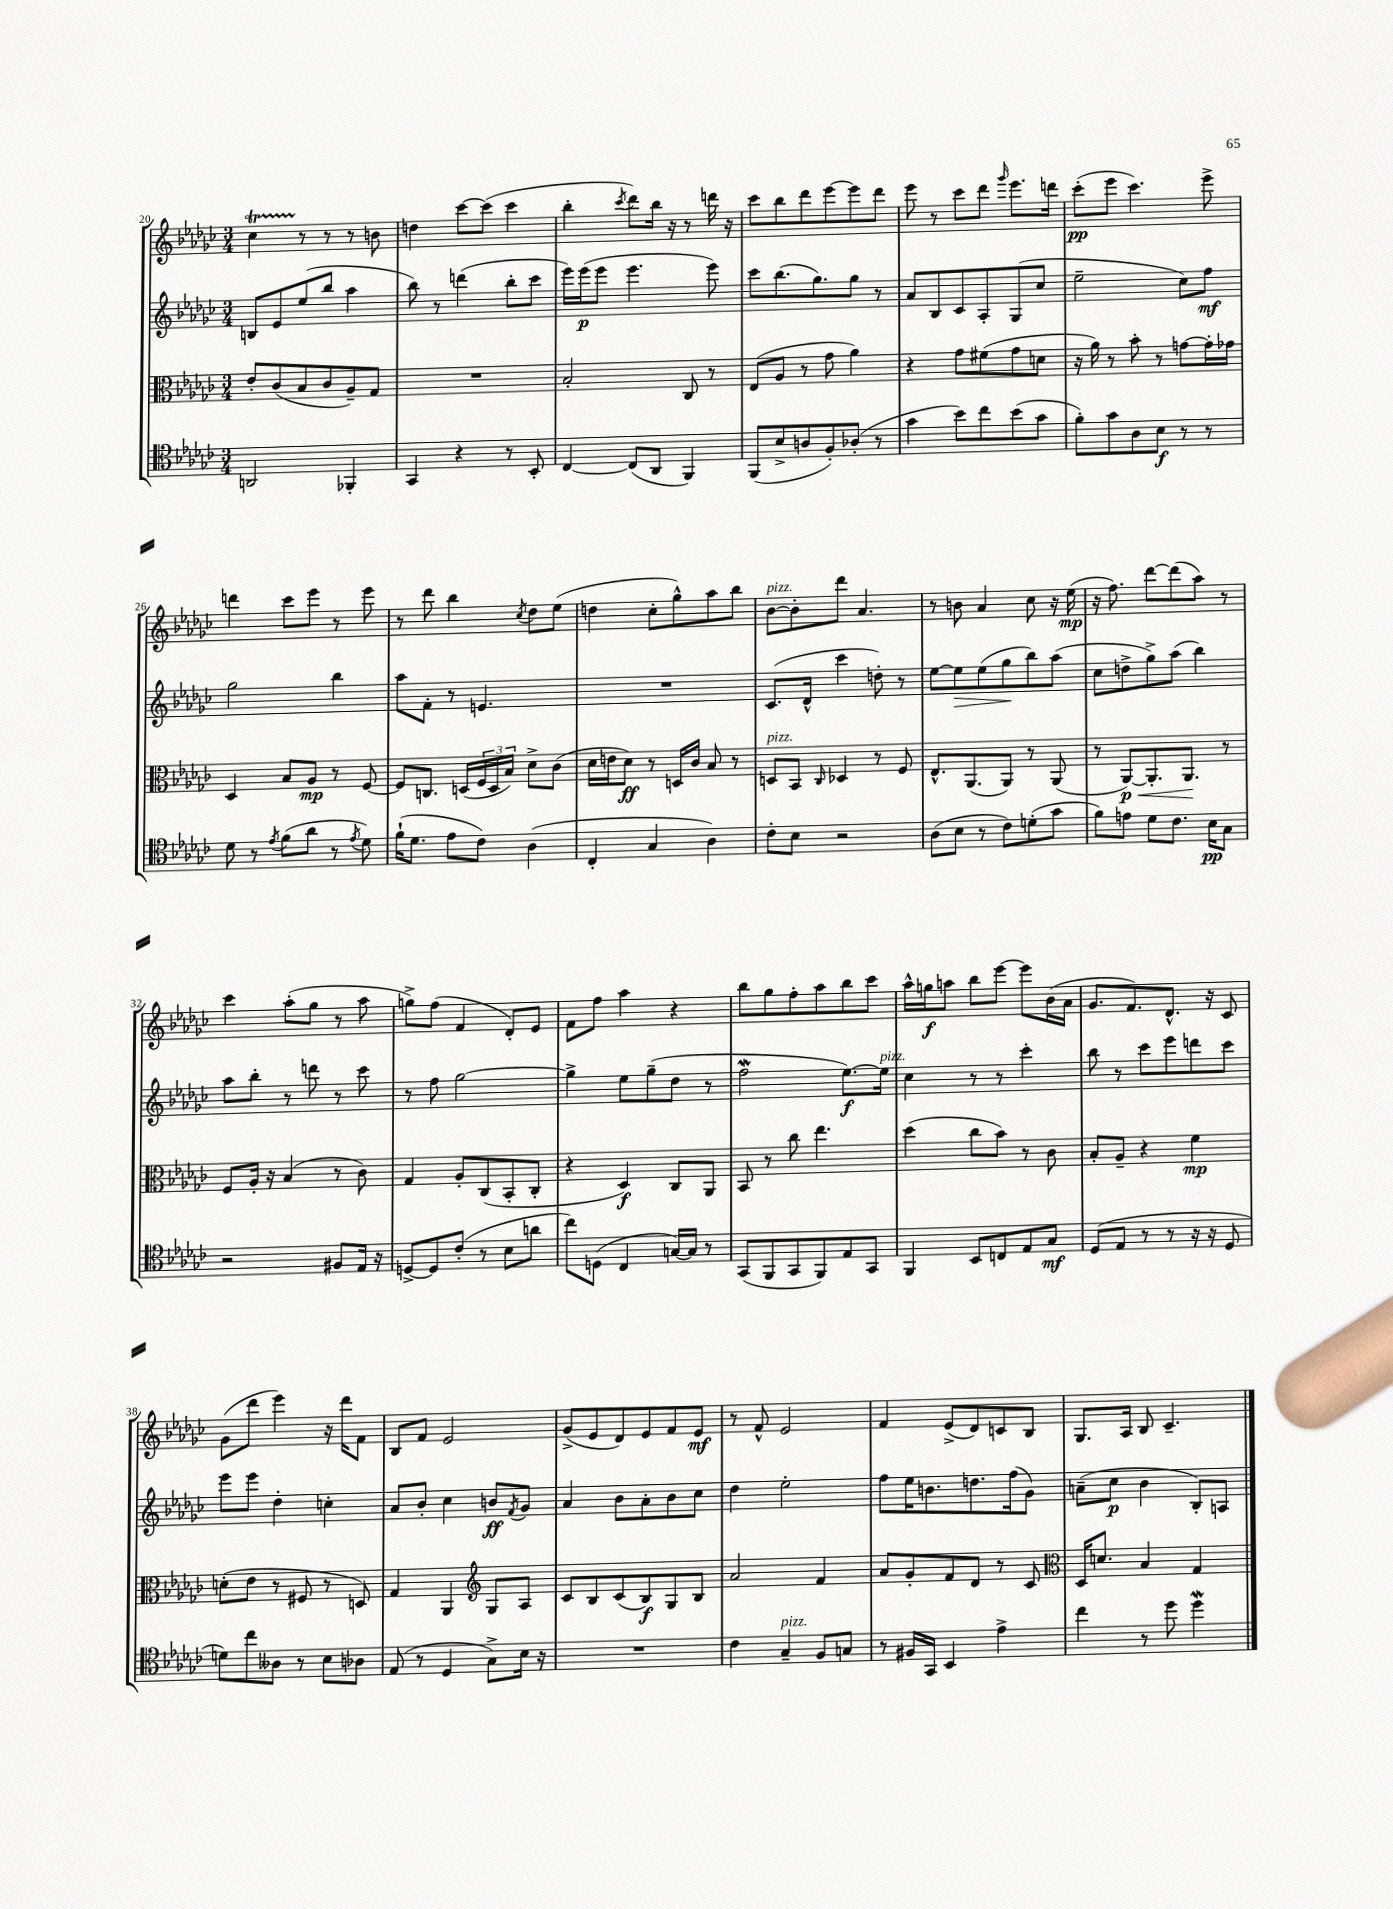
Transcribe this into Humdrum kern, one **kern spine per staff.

**kern	**dynam	**kern	**dynam	**kern	**dynam	**kern	**dynam
*part4	*part4	*part3	*part3	*part2	*part2	*part1	*part1
*staff4	*staff4	*staff3	*staff3	*staff2	*staff2	*staff1	*staff1
*clefC4	*	*clefC3	*	*clefG2	*	*clefG2	*
*k[b-e-a-d-g-c-]	*	*k[b-e-a-d-g-c-]	*	*k[b-e-a-d-g-c-]	*	*k[b-e-a-d-g-c-]	*
*M3/4	*	*M3/4	*	*M3/4	*	*M3/4	*
=20	=20	=20	=20	=20	=20	=20	=20
2AAn/	.	8e-'/L	.	8Bn/L	.	4cc-T\	.
.	.	(8c-/	.	8e-/	.	.	.
.	.	8B-/	.	(8ee-/	.	8r	.
.	.	8c-/	.	8bb-/J	.	8r	.
4FF-X'/	.	8A-~/)	.	4aa-\	.	8r	.
.	.	8G-/J	.	.	.	8bn\	.
=21	=21	=21	=21	=21	=21	=21	=21
4GG-/	.	2.r	.	8bb-\)	.	4ddn\	.
.	.	.	.	8r	.	.	.
4r	.	.	.	(4dddn\	.	[8ccc-\L	.
.	.	.	.	.	.	(8ccc-\J]	.
8r	.	.	.	8bb-'\L	.	4ccc-\	.
8BB-'/	.	.	.	8ccc-\J	.	.	.
=22	=22	=22	=22	=22	=22	=22	=22
[4C-/	.	2B-'/	.	16eee-\LL)	.	4bb-'\	.
.	.	.	.	(16eee-\J	p	.	.
.	.	.	.	8eee-\J	.	.	.
.	.	.	.	.	.	8qccc-/	.
(8C-/L]	.	.	.	4.eee-\	.	8ddd-\L)	.
8AA-/J	.	.	.	.	.	16bb-\Jk	.
.	.	.	.	.	.	16r	.
4FF/)	.	8C-/	.	.	.	8r	.
.	.	8r	.	8eee-\)	.	16dddn\	.
.	.	.	.	.	.	16r	.
=23	=23	=23	=23	=23	=23	=23	=23
(8FF/L	.	(8E-/L	.	8ccc-\L	.	8ccc-\L	.
8B-^/	.	8A-/J	.	(8.bb-\	.	8bb-\	.
8An/	.	8r	.	.	.	8ddd-\	.
.	.	.	.	8.gg-\)	.	.	.
8F'/)	.	8g-\	.	.	.	[8eee-\	.
(8A-X'/J	.	4a-\)	.	8gg-\J	.	8eee-\]	.
8r	.	.	.	8r	.	8ddd-\J	.
=24	=24	=24	=24	=24	=24	=24	=24
4g-\	.	4r	.	8a-/L	.	8eee-\	.
.	.	.	.	8B-/	.	8r	.
8b-\L)	.	8g-\L	.	8c-/	.	8ccc-\L	.
8cc-\	.	(8f#X\	.	8A-'/	.	8ddd-\J	.
.	.	.	.	.	.	16qqggg-/	.
(8b-\	.	8g-\	.	(8G-/	.	8.eee-\L	.
8g-\J	.	8dn\J	.	8cc-/J	.	.	.
.	.	.	.	.	.	16dddn\Jk	.
=25	=25	=25	=25	=25	=25	=25	=25
8f'\L)	.	16r	.	2ee-~\	.	(8ccc-'\L	pp
.	.	16a-\)	.	.	.	.	.
8g-\	.	8r	.	.	.	8eee-\J	.
8A-\	.	8b-'\	.	.	.	4.ccc-\)	.
8B-\J	f	8r	.	.	.	.	.
8r	.	[8gn\L	.	8cc-\L)	.	.	.
8r	.	16g'\L]	.	8ff\J	mf	8eee-^\	.
.	.	16g-X\JJ	.	.	.	.	.
!!LO:LB:g=z
=26	=26	=26	=26	=26	=26	=26	=26
8d-\	.	4D-/	.	2gg-\	.	4dddn\	.
8r	.	.	.	.	.	.	.
8qe-/	.	.	.	.	.	.	.
(8f\L	.	8B-/L	.	.	.	8ccc-\L	.
8a-\J	.	8A-/J	mp	.	.	8eee-\J	.
8r	.	8r	.	4bb-\	.	8r	.
8qe-/	.	.	.	.	.	.	.
8d-\)	.	[8F/	.	.	.	8eee-\	.
=27	=27	=27	=27	=27	=27	=27	=27
(16f`\KL	.	8F/L]	.	8aa-\L	.	8r	.
8.d-\J	.	.	.	.	.	.	.
.	.	8.Cn/J	.	8f'\J	.	8ddd-\	.
8e-\L	.	.	.	8r	.	4bb-\	.
.	.	(16Dn/LL	.	.	.	.	.
8c-\J)	.	24F/	.	4.en/	.	.	.
.	.	24D/	.	.	.	.	.
.	.	24B-/JJ)	.	.	.	.	.
.	.	.	.	.	.	8qcc-/	.
(4A-\	.	8d-^\L	.	.	.	8dd-\L	.
.	.	(8c-\J	.	.	.	(8ee-\J	.
=28	=28	=28	=28	=28	=28	=28	=28
4C-'/	.	16d-\LL	.	2.r	.	4ddn\	.
.	.	16en\J	.	.	.	.	.
.	.	8d-\J)	ff	.	.	.	.
4G-/	.	8r	.	.	.	8cc-'\L	.
.	.	16Dn/LL	.	.	.	8gg-^^\)	.
.	.	16c-/JJ	.	.	.	.	.
4A-\)	.	8B-/	.	.	.	8aa-\	.
.	.	8r	.	.	.	8bb-\J	.
=29	=29	=29	=29	=29	=29	=29	=29
!	!	!	!	!	!	!LO:TX:a:i:t=pizz.	!
!	!	!LO:TX:a:i:t=pizz.	!	!	!	!	!
8c-'\L	.	8Dn/L	.	(8.c-/L	.	[8b-\L	.
8B-\J	.	8BB-/J	.	.	.	8b-'\]	.
.	.	.	.	16d-^^/Jk	.	.	.
.	.	16qqC-/	.	.	.	.	.
2r	.	4D-X/	.	4ccc-\	.	8ddd-\J	.
.	.	.	.	.	.	4.a-/	.
.	.	8r	.	8ddn'\)	.	.	.
.	.	8F/	.	8r	.	.	.
=30	=30	=30	=30	=30	=30	=30	=30
(8A-\L	.	8.E-^^/L	.	[8ee-\L	.	8r	.
!	!	!	!	!	!LO:HP:b	!	!
8B-\J	.	.	.	8ee-\]	>	8bn\	.
.	.	(8.AA-/	.	.	.	.	.
8r	.	.	.	(8ee-\	.	4a-/	.
8c-\L)	.	8AA-/J)	.	8gg-\	.	.	.
(8dn'\	.	8r	.	8bb-\)	]	8cc-\	.
8g-\J	.	(8AA-/	.	(8aa-\J	.	16r	.
.	.	.	.	.	.	(16ee-\	mp
=31	=31	=31	=31	=31	=31	=31	=31
8f\L)	.	8r	.	8cc-\L	.	16r	.
.	.	.	.	.	.	8.ff\)	.
!	!	!	!LO:HP:b	!	!	!	!
8en\J	.	[8AA-/L)	< p	8ddn^\	.	.	.
8d-\L	.	8.AA-'/]	.	8gg-^\)	.	[8ddd-\L	.
8.c-\J	.	.	.	(8aa-\J	.	(8ddd-\]	.
.	.	8.AA-/J	.	.	.	.	.
.	.	.	.	4bb-\)	.	8aa-\J)	.
16B-\KL	pp	.	.	.	.	.	.
8G-\J	.	8r	[	.	.	8r	.
!!LO:LB:g=z
=32	=32	=32	=32	=32	=32	=32	=32
2r	.	8F/L	.	8aa-\L	.	4ccc-\	.
.	.	16A-'/Jk	.	8bb-'\J	.	.	.
.	.	16r	.	.	.	.	.
.	.	(4B-/	.	8r	.	(8aa-'\L	.
.	.	.	.	8dddn\	.	8gg-\J	.
8F#X/L	.	8r	.	8r	.	8r	.
16E-/Jk	.	8c-\)	.	8ccc-\	.	8aa-\	.
16r	.	.	.	.	.	.	.
=33	=33	=33	=33	=33	=33	=33	=33
[8Dn^/L	.	4G-/	.	8r	.	8ggn^\L)	.
8D/]	.	.	.	8ff\	.	(8ff\J	.
(8c-'/J	.	8A-'/L	.	[2gg-\	.	4f/	.
8r	.	(8C-/	.	.	.	.	.
8B-\L	.	8BB-'/	.	.	.	8d-'/L)	.
8an\J	.	8C-'/J	.	.	.	8e-/J	.
=34	=34	=34	=34	=34	=34	=34	=34
8cc-\L)	.	4r	.	4gg-^\]	.	8f\L	.
(8Dn\J	.	.	.	.	.	8ff\J	.
4C-/	.	4D-/)	f	8ee-\L	.	4aa-\	.
.	.	.	.	(8gg-~\	.	.	.
[16Gn/LL)	.	8C-/L	.	8dd-\J	.	4r	.
16G/JJ]	.	.	.	.	.	.	.
8r	.	8AA-/J	.	8r	.	.	.
=35	=35	=35	=35	=35	=35	=35	=35
(8GG-/L	.	8BB-/	.	2ffW\	.	8bb-\L	.
8FF/	.	8r	.	.	.	8gg-\	.
8GG-/	.	8cc-\	.	.	.	8ff'\	.
8FF/)	.	4.ee-\	.	.	.	8aa-\	.
8E-/	.	.	.	[8.ee-\L)	f	8bb-\	.
8GG-/J	.	.	.	.	.	8ccc-\J	.
!	!	!	!	!LO:TX:a:i:t=pizz.	!	!	!
.	.	.	.	16ee-\Jk]	.	.	.
=36	=36	=36	=36	=36	=36	=36	=36
4FF/	.	(4dd-\	.	4cc-\	.	16aa-^^\LL	.
.	.	.	.	.	.	16ggn\J	f
.	.	.	.	.	.	8aan\J	.
8BB-/L	.	8cc-\L	.	8r	.	8bb-\L	.
8Cn/	.	8b-\J)	.	8r	.	[8eee-\J	.
8E-/	.	8r	.	4ccc-'\	.	8eee-\L]	.
8G-/J	mf	8c-\	.	.	.	(16b-\L	.
.	.	.	.	.	.	16a-\JJ	.
=37	=37	=37	=37	=37	=37	=37	=37
(8D-/L	.	8B-'/L	.	8bb-\	.	8.g-/L	.
8E-/J	.	8A-~/J	.	8r	.	.	.
.	.	.	.	.	.	8.f/)	.
8r	.	4r	.	8ccc-\L	.	.	.
8r	.	.	.	8eee-\	.	8.d-^^/J	.
16r	.	4f\	mp	8dddn\	.	.	.
16r	.	.	.	.	.	16r	.
8D-/	.	.	.	8ccc-\J	.	8c-/	.
!!LO:LB:g=z
=38	=38	=38	=38	=38	=38	=38	=38
8dn\L)	.	(8dn'\L	.	8eee-\L	.	(8g-\L	.
8cc-\	.	8e-\J	.	8eee-\J	.	8ddd-\J	.
8A--X\J	.	8r	.	4dd-'\	.	4eee-\)	.
8r	.	8F#X/	.	.	.	.	.
8B-\L	.	8r	.	4ccn'\	.	16r	.
.	.	.	.	.	.	16ddd-\KL	.
8A-X\J	.	8Dn/)	.	.	.	8f\J	.
=39	=39	=39	=39	=39	=39	=39	=39
(8E-/	.	4G-/	.	8a-/L	.	8B-/L	.
8r	.	.	.	8b-'/J	.	8f/J	.
4D-/	.	4AA-/	.	4cc-\	.	2e-/	.
*	*	*clefG2	*	*	*	*	*
8G-^\L)	.	8G-/L	.	8bn/L	ff	.	.
.	.	.	.	8qf/	.	.	.
16B-\Jk	.	8A-/J	.	8g-/J	.	.	.
16r	.	.	.	.	.	.	.
=40	=40	=40	=40	=40	=40	=40	=40
2.r	.	8c-/L	.	4a-/	.	(8g-^/L	.
.	.	8B-/	.	.	.	8e-/	.
.	.	(8c-/	.	8b-\L	.	8d-/)	.
.	.	8B-/)	f	8a-'\	.	8e-/	.
.	.	8G-/	.	8b-\	.	8f/	.
.	.	8B-/J	.	8cc-\J	.	8e-/J	mf
=41	=41	=41	=41	=41	=41	=41	=41
4c-\	.	2a-/	.	4dd-\	.	8r	.
.	.	.	.	.	.	8f^^/	.
!LO:TX:a:i:t=pizz.	!	!	!	!	!	!	!
4G-~/	.	.	.	2ee-'\	.	2e-/	.
8F/L	.	4f/	.	.	.	.	.
8Gn/J	.	.	.	.	.	.	.
=42	=42	=42	=42	=42	=42	=42	=42
8r	.	8a-/L	.	8ff\L	.	4f/	.
16F#X/LL	.	8g-'/	.	16ee-\K	.	.	.
16GG-/JJ	.	.	.	8.bn\	.	.	.
4BB-/	.	8f/	.	.	.	(8e-^/L	.
.	.	8d-/J	.	8.ddn\	.	8d-/)	.
4e-^\	.	8r	.	.	.	8cn/	.
.	.	.	.	(16ff\k	.	.	.
.	.	8c-/	.	8g-\J)	.	8B-/J	.
=43	=43	=43	=43	=43	=43	=43	=43
*	*	*clefC3	*	*	*	*	*
4cc-\	.	16D-/KL	.	(8an~\L	.	8.G-/L	.
.	.	8.dn/J	.	.	.	.	.
.	.	.	.	8cc-\J	p	.	.
.	.	.	.	.	.	16A-/Jk	.
8r	.	4B-/	.	4b-\	.	8B-/	.
8dd-\	.	.	.	.	.	4.c-~/	.
4dd-W\	.	4G-/	.	8B-'/L)	.	.	.
.	.	.	.	8An/J	.	.	.
==	==	==	==	==	==	==	==
*-	*-	*-	*-	*-	*-	*-	*-
